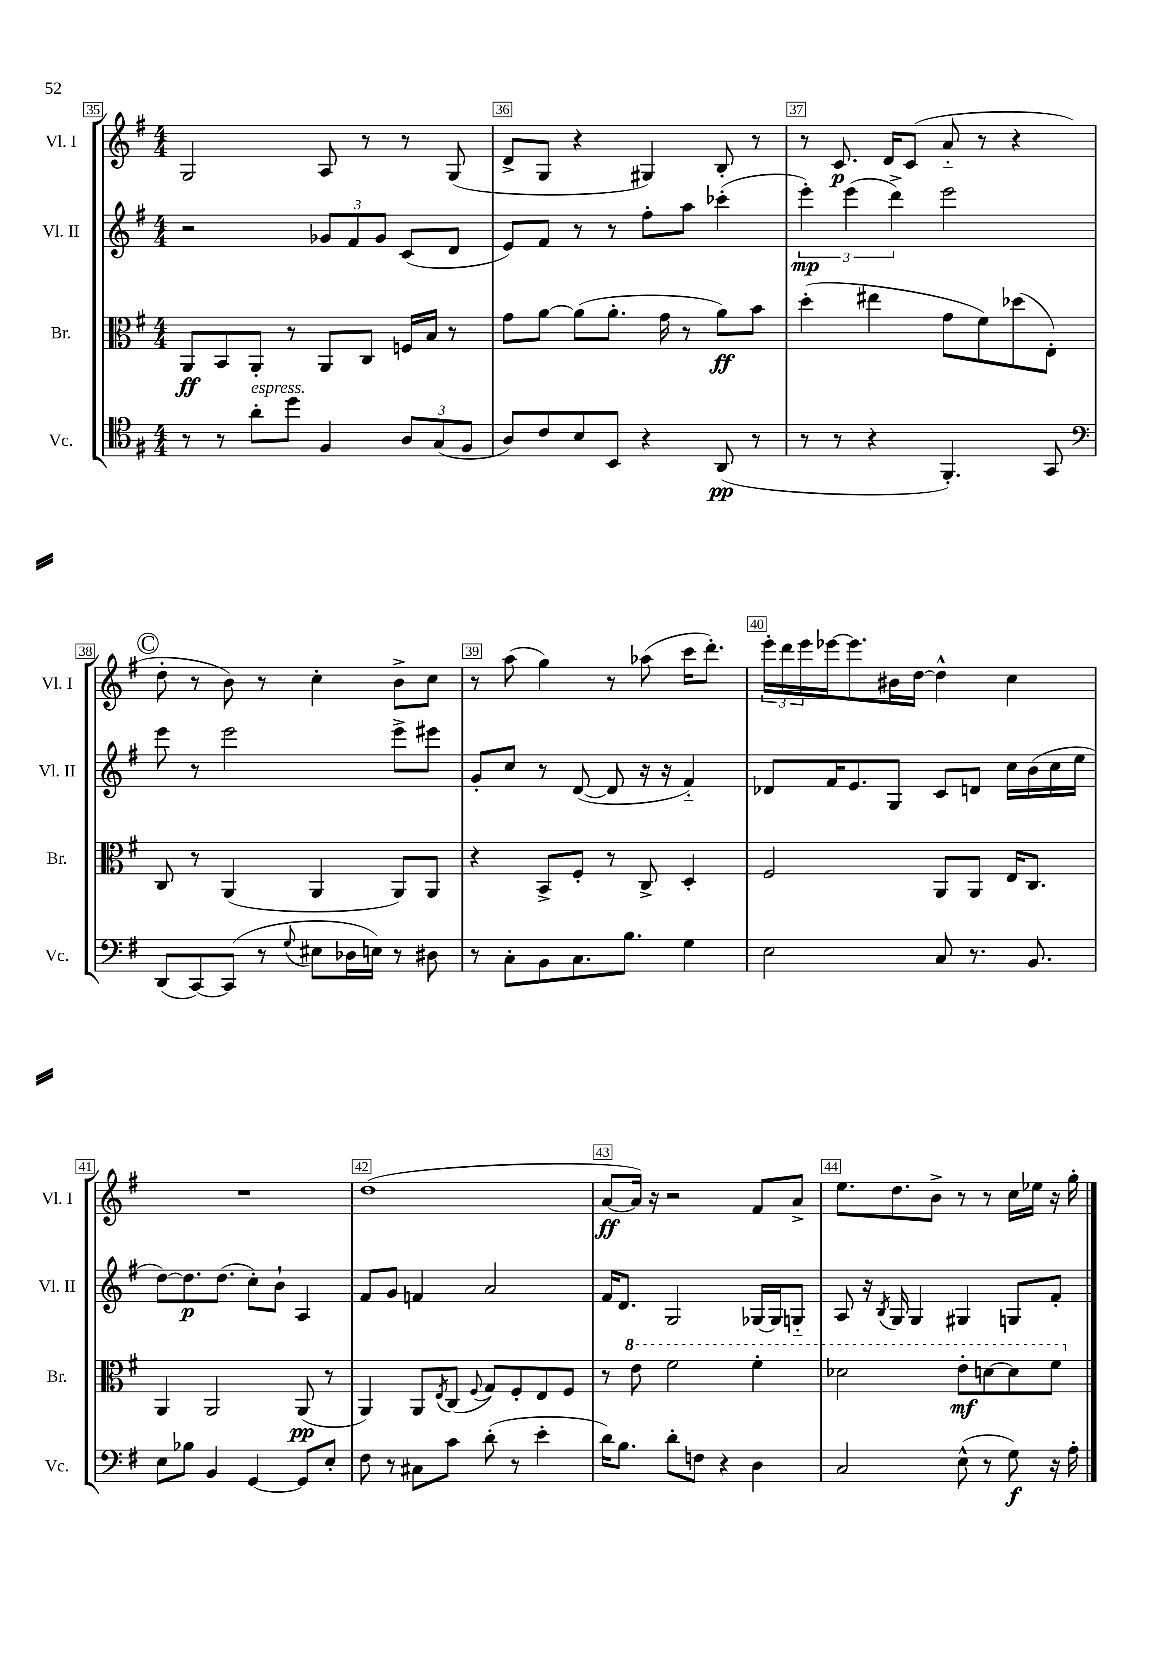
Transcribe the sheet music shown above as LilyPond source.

<<
\new StaffGroup <<
\new Staff = "s0" \with { instrumentName = "Vl. I" shortInstrumentName = "Vl. I" } {
    \clef treble \key g \major \numericTimeSignature \time 4/4
    g2 a8 r8 r8 g8( |
    d'8-> g8 r4 gis4) b8-. r8 |
    r8 c'8.\p d'16 c'8( a'8-_ r8 r4 |
    \mark \markup { \circle "C" } d''8-. r8 b'8) r8 c''4-. b'8-> c''8 |
    r8 a''8( g''4) r8 aes''8( c'''16 d'''8.-.) |
    \tuplet 3/2 { e'''16-. d'''16 e'''16 } ees'''16~ ees'''8. bis'16 d''16~ d''4-^ c''4 |
    R1 |
    d''1( |
    a'8~\ff a'16) r16 r2 fis'8 a'8-> |
    e''8. d''8. b'8-> r8 r8 c''16 ees''16 r16 g''16-. \bar "|." |
}
\new Staff = "s1" \with { instrumentName = "Vl. II" shortInstrumentName = "Vl. II" } {
    \clef treble \key g \major \numericTimeSignature \time 4/4
    r2 \tuplet 3/2 { ges'8 fis'8 ges'8 } c'8( d'8 |
    e'8) fis'8 r8 r8 fis''8-. a''8 ces'''4-.( |
    \tuplet 3/2 { e'''4-.\mp) e'''4( d'''4->) } e'''2 |
    \mark \markup { \circle "C" } e'''8 r8 e'''2 e'''8-> eis'''8 |
    g'8-. c''8 r8 d'8~( d'8 r16 r16 fis'4-_) |
    des'8 fis'16 e'8. g8 c'8 d'8 c''16 b'16( c''16 e''16 |
    d''8~) d''8.\p d''8.( c''8-.) b'8-! a4 |
    fis'8 g'8 f'4 a'2 |
    fis'16 d'8. g2 ges16~ ges16 g8-_ |
    a8 r16 \acciaccatura { b8 } g16 g4 gis4 g8 fis'8-. \bar "|." |
}
\new Staff = "s2" \with { instrumentName = "Br." shortInstrumentName = "Br." } {
    \clef alto \key g \major \numericTimeSignature \time 4/4
    a,8\ff b,8 a,8-. r8 a,8 c8 f16 b16 r8 |
    g'8 a'8~ a'8( a'8.-. g'16 r8 a'8\ff) b'8 |
    d''4-.( eis''4 g'8 fis'8) des''8( e8-.) |
    \mark \markup { \circle "C" } c8 r8 a,4( a,4 a,8) a,8 |
    r4 b,8-> fis8-. r8 c8-> d4-. |
    fis2 a,8 a,8 e16 c8. |
    a,4 a,2 a,8\pp( r8 |
    a,4) a,8 \acciaccatura { e8 } c8( \appoggiatura { fis8 } g8) fis8-. e8 fis8 |
    r8 \ottava #1 e''8 fis''2 fis''4-. |
    des''2 e''8-.\mf d''8~ d''8 fis''8 \ottava #0 \bar "|." |
}
\new Staff = "s3" \with { instrumentName = "Vc." shortInstrumentName = "Vc." } {
    \clef tenor \key g \major \numericTimeSignature \time 4/4
    r8 r8 a'8-.^\markup { \italic "espress." } d''8 fis4 \tuplet 3/2 { a8 g8( fis8 } |
    a8) c'8 b8 b,8 r4 a,8\pp( r8 |
    r8 r8 r4 fis,4.-.) g,8 |
    \mark \markup { \circle "C" } \clef bass d,8( c,8~) c,8( r8 \appoggiatura { g8 } eis8 des16 e16) r8 dis8 |
    r8 c8-. b,8 c8. b8. g4 |
    e2 c8 r8. b,8. |
    e8 bes8 b,4 g,4~ g,8 e8-. |
    fis8 r8 cis8 c'8 d'8-.( r8 e'4-. |
    d'16) b8. d'8-. f8 r4 d4 |
    c2 e8-^( r8 g8\f) r16 a16-. \bar "|." |
}
>>
>>
\layout { \context { \Score currentBarNumber = #35 \override BarNumber.break-visibility = ##(#f #t #t) barNumberVisibility = #all-bar-numbers-visible \override BarNumber.stencil = #(make-stencil-boxer 0.1 0.3 ly:text-interface::print) } }
